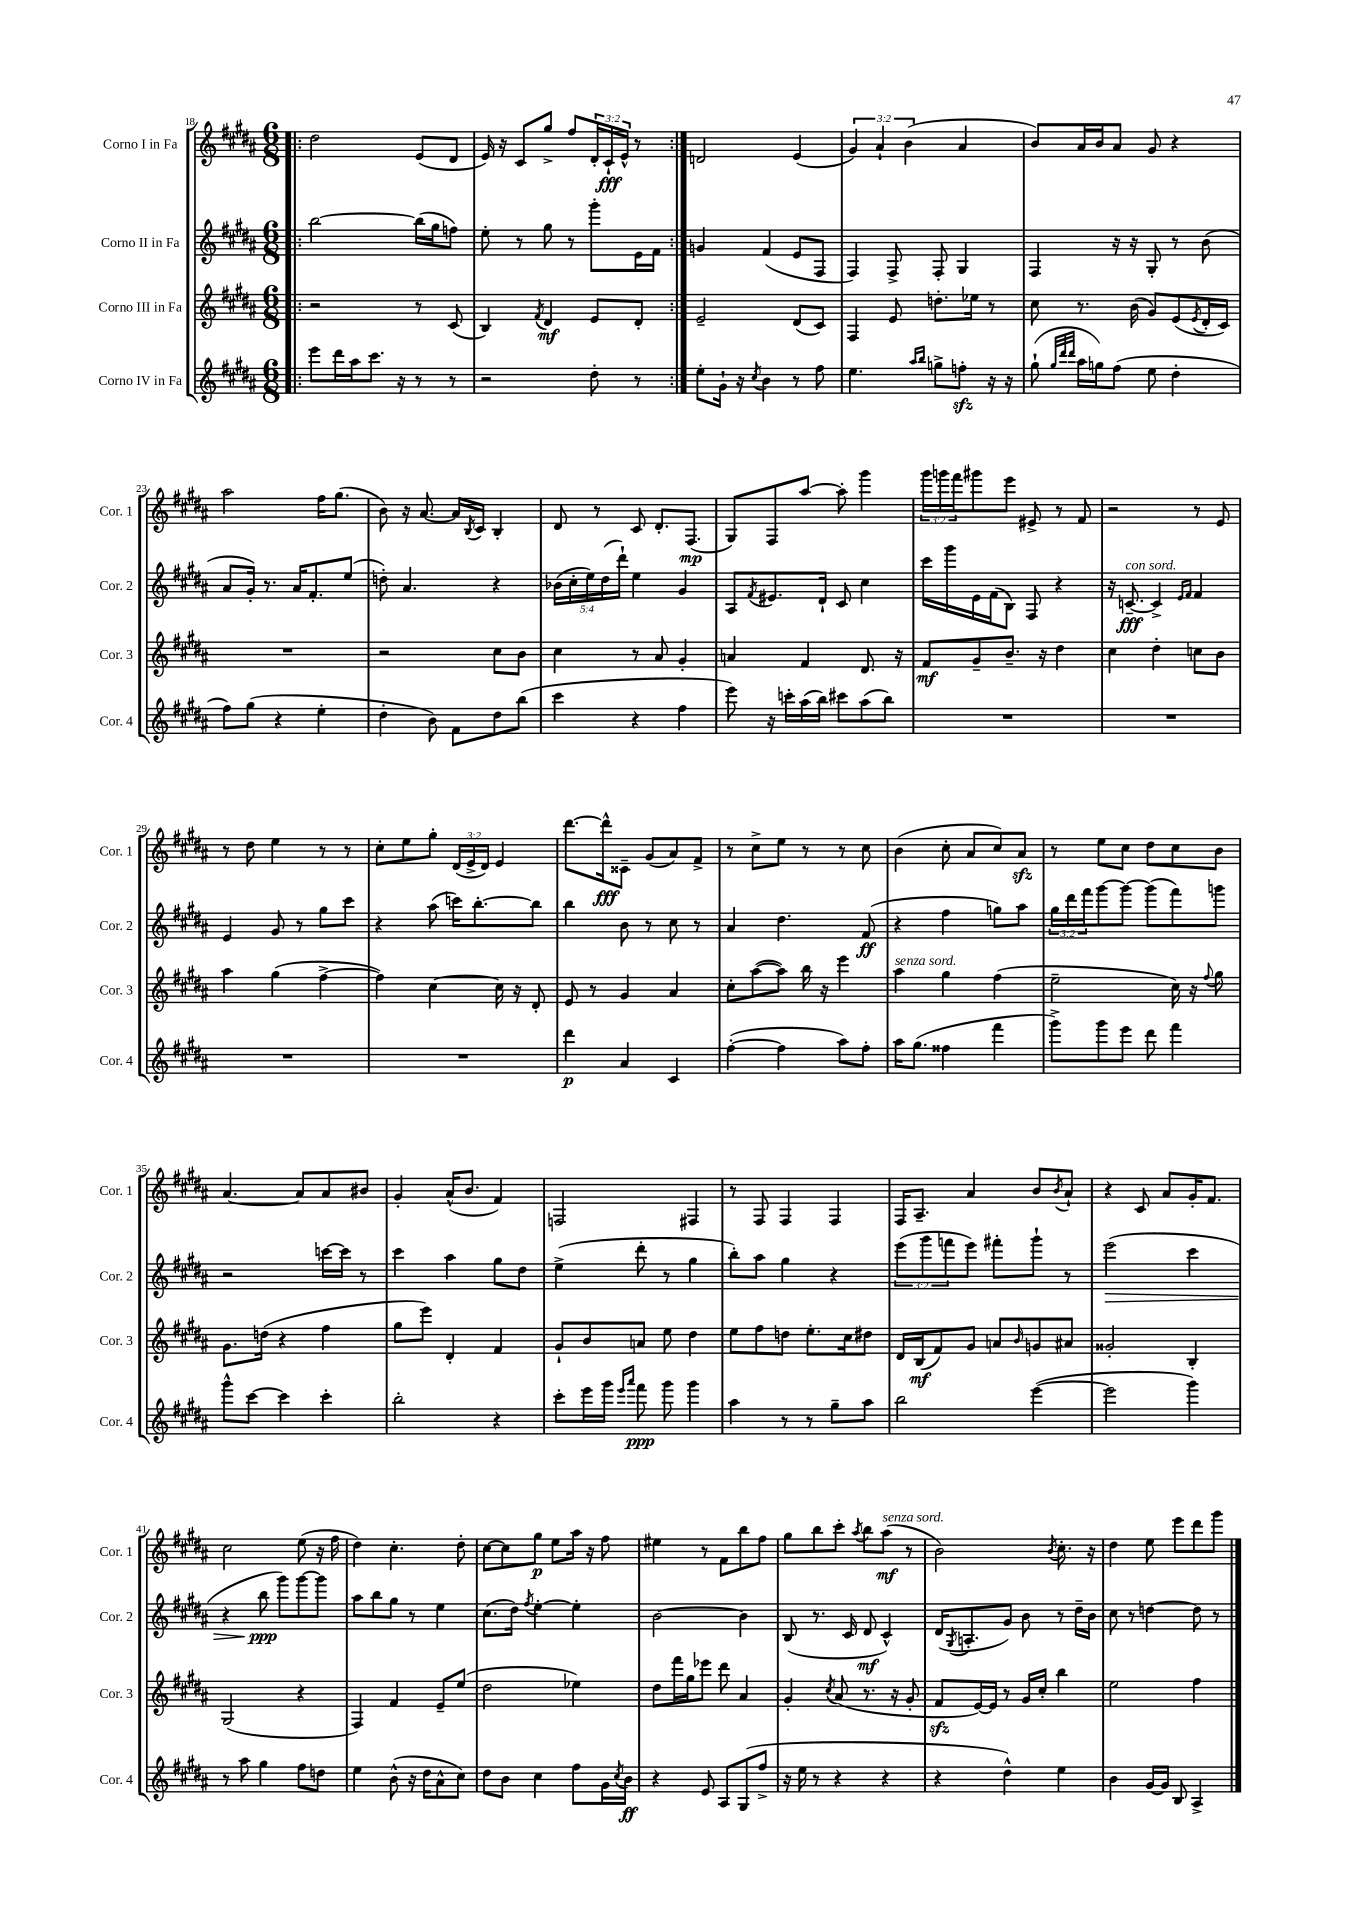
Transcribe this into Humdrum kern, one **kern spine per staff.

**kern	**kern	**kern	**kern
*staff4	*staff3	*staff2	*staff1
*clefG2	*clefG2	*clefG2	*clefG2
*k[f#c#g#d#a#]	*k[f#c#g#d#a#]	*k[f#c#g#d#a#]	*k[f#c#g#d#a#]
*M6/8	*M6/8	*M6/8	*M6/8
=!|:	=!|:	=!|:	=!|:
8eee	2r	[2bb	2dd#
16ddd#	.	.	.
16aa#	.	.	.
8.ccc#	.	.	.
16r	.	.	.
8r	8r	(16bb]	(8e
.	.	16gg#	.
8r	(8c#	8ff)	8d#
=	=	=	=
2r	4B)	8ee'	16e)
.	.	.	16r
.	.	8r	8c#
.	8qf#	.	.
.	4d#	8gg#	8gg#^
.	.	8r	8ff#
8dd#'	8e	8ggg#'	24d#'
.	.	.	24c#`
.	.	.	24e^^
8r	8d#'	16e	8r
.	.	16f#	.
=:|!	=:|!	=:|!	=:|!
8ee'	2e~	4g	2d
16g#`	.	.	.
16r	.	.	.
8qcc#	.	.	.
4b	.	(4f#	.
8r	(8d#	8e	(4e
8ff#	8c#)	8F#	.
=	=	=	=
4.ee	4F#	4F#)	6g#)
.	.	.	6a#`
.	8e	8F#^	.
.	.	.	(6b
16qqaa#	.	.	.
16qqbb	.	.	.
8gg^	8.dd'	8F#'	.
8ff'	.	4G#	4a#
.	16ee-	.	.
16r	8r	.	.
16r	.	.	.
=	=	=	=
(8gg#`	8cc#	4F#	8b)
32qqgg#	.	.	.
32qqddd#	.	.	.
32qqddd#	.	.	.
16aa#	8.r	.	16a#
16gg)	.	.	16b
(8ff#	.	16r	8a#
.	(16b	16r	.
8ee	8g#)	8G#'	8g#
4dd#'	(8e	8r	4r
.	8qe	.	.
.	16d#'	(8b	.
.	16c#)	.	.
=	=	=	=
8ff#)	2.r	8a#	2aa#
(8gg#	.	16g#')	.
.	.	8.r	.
4r	.	.	.
.	.	16a#	.
.	.	8.f#'	.
4ee'	.	.	16ff#
.	.	.	(8.gg#
.	.	(8ee	.
=	=	=	=
4dd#'	2r	8dd')	8b)
.	.	4.a#	16r
.	.	.	[8.a#
8b)	.	.	.
8f#	.	.	16a#]
.	.	.	8qB
.	.	.	16c#
8dd#	8cc#	4r	4B'
(8bb	8b	.	.
=	=	=	=
4ccc#	4cc#	(20b-	8d#
.	.	20cc#'	.
.	.	20ee)	.
.	.	.	8r
.	.	(20dd#	.
.	.	20ddd#`)	.
4r	8r	4ee	8c#
.	8a#	.	8.d#'
4ff#	4g#'	4g#	.
.	.	.	(8.F#
=	=	=	=
8eee)	4a	8A#	8G#)
.	.	8qf#	.
16r	.	8.e#	8F#
16ccc'	.	.	.
(16aa#	4f#	.	[8aa#
16bb)	.	16d#`	.
8ccc#	.	8c#	8aa#']
(8aa#	8.d#	4cc#	4ggg#
8bb)	.	.	.
.	16r	.	.
=	=	=	=
2.r	8f#	16ccc#	24ggg#
.	.	.	24ggg
.	.	16ggg#	.
.	.	.	24fff#
.	8g#~	16e	8ggg#
.	.	(16f#	.
.	8.b~	8B)	8eee
.	.	8F#	8e#^
.	16r	.	.
.	4dd#	4r	8r
.	.	.	8f#
=	=	=	=
2.r	4cc#	16r	2r
.	.	[8.c~	.
.	4dd#'	4c^]	.
.	.	16qqe	.
.	.	16qqf#	.
.	8cc	4f#	8r
.	8b	.	8e
=	=	=	=
2.r	4aa#	4e	8r
.	.	.	8dd#
.	(4gg#	8g#	4ee
.	.	8r	.
.	[4ff#^	8gg#	8r
.	.	8ccc#	8r
=	=	=	=
2.r	4ff#])	4r	8cc#'
.	.	.	8ee
.	[4cc#	(8aa#	8gg#'
.	.	16ccc)	(24d#
.	.	.	24e^
.	.	[8.bb'	.
.	.	.	24d#)
.	16cc#]	.	4e
.	16r	.	.
.	8d#'	8bb]	.
=	=	=	=
4ddd#	8e	4bb	[8.ddd#
.	8r	.	.
.	.	.	16ddd#^^]
4a#	4g#	8b	8c##~
.	.	8r	(8g#
4c#	4a#	8cc#	8a#)
.	.	8r	8f#^
=	=	=	=
([4ff#'	8cc#'	4a#	8r
.	([8aa#	.	8cc#^
4ff#]	8aa#])	4.dd#	8ee
.	16bb	.	8r
.	16r	.	.
8aa#)	4eee	.	8r
8ff#'	.	(8f#	8cc#
=	=	=	=
16aa#	4aa#	4r	(4b
(8.gg#	.	.	.
4ff##	4gg#	4ff#	8cc#'
.	.	.	8a#
4fff#	(4ff#	8gg)	8cc#)
.	.	8aa#	8a#
=	=	=	=
8ggg#^)	2ee~	24gg#	8r
.	.	24ddd#	.
.	.	24fff#	.
8ggg#	.	[8ggg#	8ee
8eee	.	8ggg#_	8cc#
8ddd#	.	(8ggg#]	8dd#
4fff#	16cc#)	8fff#)	8cc#
.	16r	.	.
.	8qqff#	.	.
.	8gg#	8ggg	8b
=	=	=	=
8ggg#^^	8.g#	2r	[4.a#
[8ccc#	.	.	.
.	(16dd	.	.
4ccc#]	4r	.	.
.	.	.	8a#]
4ccc#'	4ff#	[16ccc	8a#
.	.	16ccc]	.
.	.	8r	8b#
=	=	=	=
2bb'	8gg#	4ccc#	4g#'
.	8eee)	.	.
.	4d#'	4aa#	(16a#^^
.	.	.	8.b
4r	4f#	8gg#	4f#)
.	.	8dd#	.
=	=	=	=
8ccc#'	8g#`	(4ee^	2F
16eee	8b	.	.
16ggg#	.	.	.
16qqeee	.	.	.
16qqaaa#	.	.	.
8fff#	8a	8ddd#'	.
8ggg#	8ee	8r	.
4ggg#	4dd#	4gg#	4F#
=	=	=	=
4aa#	8ee	8bb')	8r
.	8ff#	8aa#	8F#
8r	8dd	4gg#	4F#
8r	8.ee'	.	.
8gg#~	.	4r	4F#
.	16cc#	.	.
8aa#	8dd#	.	.
=	=	=	=
2bb	16d#	(12eee	16F#
.	(16B	.	8.A#~
.	.	12ggg#	.
.	8f#)	.	.
.	.	12fff	.
.	8g#	8eee)	4a#
.	8a	8fff#'	.
.	16qqb	.	.
([4eee	8g	8ggg#`	8b
.	.	.	8qb
.	8a#	8r	8a#`
=	=	=	=
2eee]	2g##'	(2eee	4r
.	.	.	8c#
.	.	.	8a#
4ggg#)	4B'	4ccc#	16g#'
.	.	.	8.f#
=	=	=	=
8r	(2G#	4r	2cc#
8aa#	.	.	.
4gg#	.	8bb	.
.	.	8ggg#)	.
8ff#	4r	[8ggg#	(8ee
8dd	.	8ggg#]	16r
.	.	.	16ff#
=	=	=	=
4ee	4F#)	8aa#	4dd#)
.	.	8bb	.
(8b^^	4f#	8gg#	4.cc#'
16r	.	8r	.
16dd#	.	.	.
8a#^^	8e~	4ee	.
8cc#)	(8ee	.	8dd#'
=	=	=	=
8dd#	2dd#	(8.cc#	[8cc#
8b	.	.	8cc#]
.	.	16dd#)	.
.	.	8qff#	.
4cc#	.	[4ee'	8gg#
.	.	.	8ee
8ff#	4ee-)	4ee']	16aa#
.	.	.	16r
16g#	.	.	8ff#
8qcc#	.	.	.
16b	.	.	.
=	=	=	=
4r	8dd#	[2b	4ee#
.	16fff#	.	.
.	16gg#	.	.
8e	8eee-	.	8r
8A#	8ddd#	.	8f#
(8G#	4a#	4b]	8bb
8ff#^	.	.	8ff#
=	=	=	=
16r	4g#'	(8B	8gg#
16ee	.	.	.
8r	.	8.r	8bb
.	8qcc#	.	.
4r	(8a#	.	8ccc#'
.	.	16c#	.
.	.	.	8qaa#
.	8.r	8d#	8bb
4r	.	4c#^^)	(8aa#
.	16r	.	.
.	8g#'	.	8r
=	=	=	=
4r	8f#	(16d#	2b)
.	.	8qG#	.
.	.	8.A'	.
.	[16e)	.	.
.	16e]	.	.
4dd#^^)	8r	8g#)	.
.	16g#	8b	.
.	16cc#'	.	.
.	.	.	8qb
4ee	4bb	8r	8.cc#'
.	.	16dd#~	.
.	.	16b	16r
=	=	=	=
4b	2ee	8cc#	4dd#
.	.	8r	.
[16g#	.	[4dd	8ee
16g#]	.	.	.
8B	.	.	8eee
4A#^	4ff#	8dd]	8ddd#
.	.	8r	8ggg#
==	==	==	==
*-	*-	*-	*-
